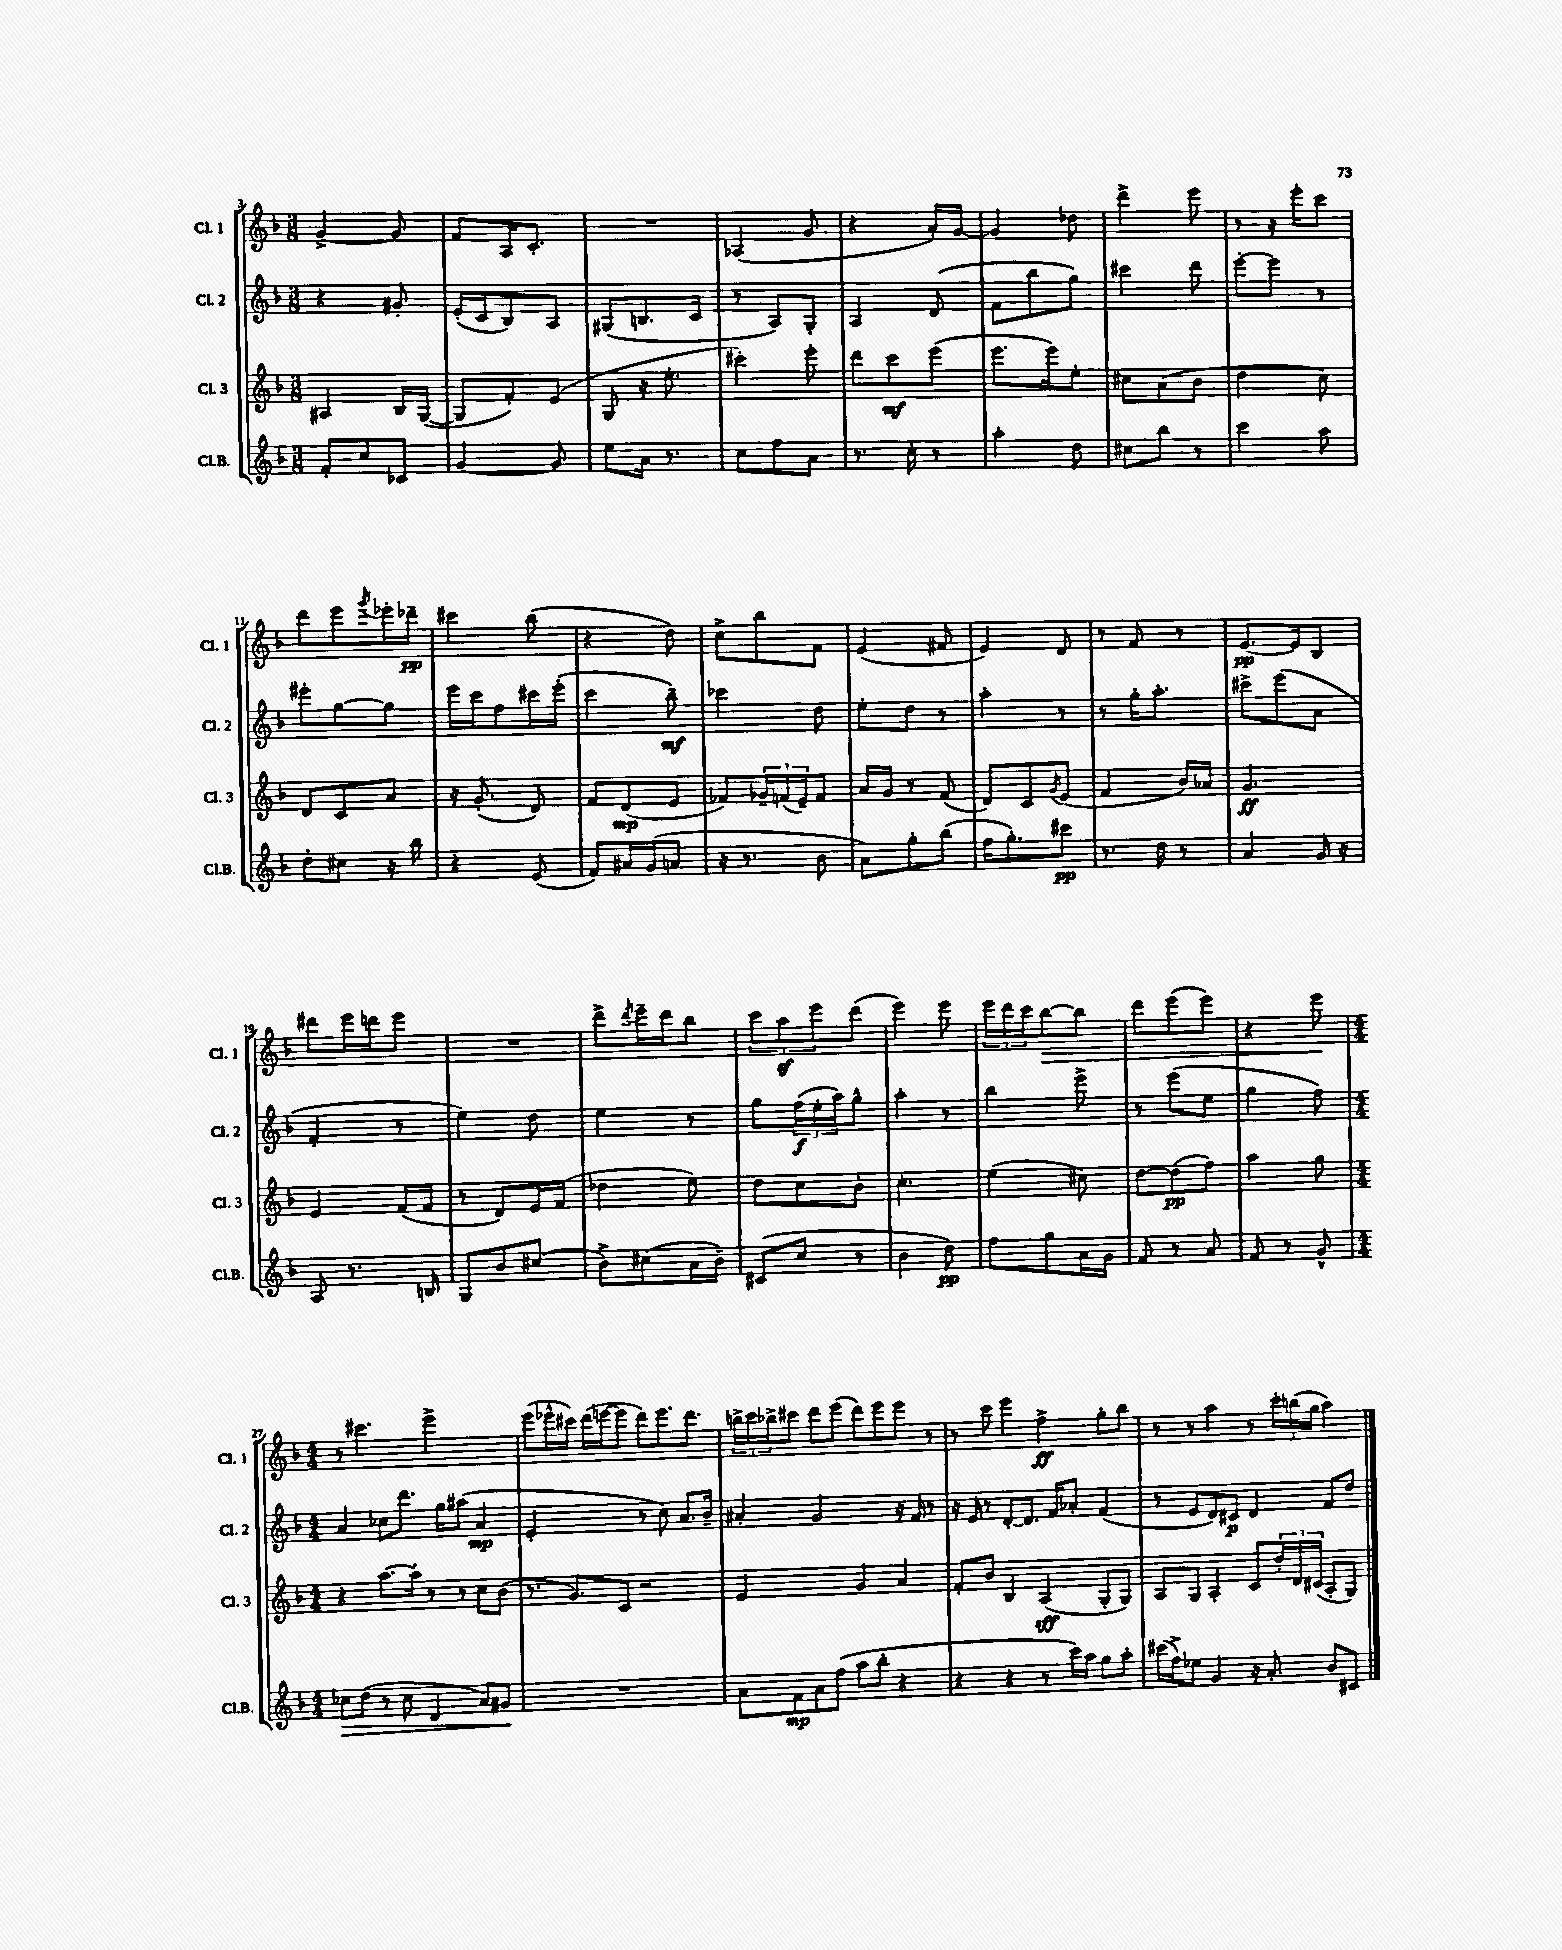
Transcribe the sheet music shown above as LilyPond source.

<<
\new StaffGroup <<
\new Staff = "s0" \with { instrumentName = "Cl. 1" shortInstrumentName = "Cl. 1" } {
    \clef treble \key f \major \numericTimeSignature \time 3/8
    g'4~-> g'8 |
    f'8 a16 c'8.-. |
    R4. |
    aes4( g'8 |
    r4 a'16-.) g'16~ |
    g'4 des''8 |
    d'''4-> e'''8 |
    r8 r16 e'''16-. c'''8 |
    d'''8 e'''8 \acciaccatura { g'''8 } ees'''16-. des'''16--\pp |
    cis'''4 bes''8( |
    r4 d''8) |
    c''8-> bes''8 f'8 |
    e'4( fis'8 |
    e'4) d'8 |
    r8 f'8 r8 |
    e'8.~\pp e'16 bes8 |
    dis'''8 e'''16 d'''16 e'''8 |
    R4. |
    d'''8-> \acciaccatura { d'''8 } e'''16-- d'''16 bes''8 |
    \tuplet 3/2 { c'''8 a''8\sf e'''8 } d'''8( |
    e'''4) e'''8 |
    \tuplet 3/2 { e'''16 d'''16 c'''16 } bes''8~\> bes''8 |
    d'''8 e'''8( e'''8) |
    r4 e'''8\! |
    \numericTimeSignature \time 4/4 r8 cis'''4. e'''2-> |
    e'''8( ees'''16-^ cis'''16) d'''16( e'''16~ e'''8 d'''8) e'''8. d'''8. |
    \tuplet 3/2 { b''16-> c'''16 bes''16-> } cis'''8 d'''8 e'''8( d'''8) e'''8 e'''8 r8 |
    r8 c'''8 e'''4 f''4->\ff g''8-. bes''8 |
    r8 r8 a''4 r8 \tuplet 3/2 { c'''16-. b''16( g''16 } a''4) \bar "|." |
}
\new Staff = "s1" \with { instrumentName = "Cl. 2" shortInstrumentName = "Cl. 2" } {
    \clef treble \key f \major \numericTimeSignature \time 3/8
    r4 gis'8-. |
    e'16-.( c'16 bes8) a8 |
    gis8( b8. c'16 |
    r8 a8) g8-. |
    a4 d'8( |
    f'8 bes''8 g''8) |
    cis'''4 d'''8 |
    e'''8~-. e'''8 r8 |
    eis'''8-. g''8~ g''8 |
    e'''16 c'''16 f''8 cis'''16 e'''16-.( |
    c'''4 bes''8--\mf) |
    ces'''4 d''8 |
    e''8-. d''8 r8 |
    a''4-. r8 |
    r8 g''16-. a''8.-. |
    cis'''8-> e'''8( a'8 |
    f'4-. r8 |
    e''4) d''8 |
    e''4 r8 |
    g''8 \tuplet 3/2 { f''16\f( e''16-. a''16) } g''8-^ |
    a''4-. r8 |
    bes''4 e'''8-> |
    r8 e'''8( e''8 |
    g''4 f''8) |
    \numericTimeSignature \time 4/4 a'4 ces''8 d'''8. g''16 ais''8( a'4\mp |
    e'2-. r8 c''8) a'8. bes'16-- |
    ais'4-. g'2 r16 f'16 r8 |
    r16 e'16 r8 d'8~-. d'8. f'16 aes'8-. f'4( |
    r8 e'8 d'8) cis'8\p d'4 f'8 d''8 \bar "|." |
}
\new Staff = "s2" \with { instrumentName = "Cl. 3" shortInstrumentName = "Cl. 3" } {
    \clef treble \key f \major \numericTimeSignature \time 3/8
    ais4 bes16 g16~( |
    g8 f'8-.) e'8( |
    g8 r16 e''8.-. |
    cis'''4-.) e'''8-. |
    d'''8 c'''8\mf e'''8( |
    e'''8. e'''16) e''8-. |
    cis''8 a'8( bes'8 |
    d''4 c''8) |
    d'8 c'8 a'8 |
    r16 g'8.-.( d'8) |
    f'8 d'8\mp( e'8 |
    fes'8) \tuplet 3/2 { ges'16-- f'16( e'16--) } f'8 |
    a'16 g'16 r8 f'8( |
    d'8) c'8 \acciaccatura { g'8 } e'8( |
    f'4 bes'16) aes'16 |
    g'4.\ff |
    e'4 f'16( f'16 |
    r8 d'8) e'16 f'16( |
    des''4 e''8) |
    d''8 c''8 bes'8-. |
    c''4.-. |
    e''4( cis''8) |
    d''8~ d''8\pp( f''8) |
    a''4 g''8 |
    \numericTimeSignature \time 4/4 r4 a''8.~ a''16-. r8 r8 c''8 bes'8( |
    r8. g'8.) c'8 r2 |
    e'2 g'4 a'4 |
    f'8-. bes'8 bes4 a4\sff( g8-. g8) |
    a8 g8 a4-. c'8 \tuplet 3/2 { d''16-. d'16 cis'16( } a8-. g8) \bar "|." |
}
\new Staff = "s3" \with { instrumentName = "Cl.B." shortInstrumentName = "Cl.B." } {
    \clef treble \key f \major \numericTimeSignature \time 3/8
    f'8-. c''8 ces'8 |
    g'4~ g'8 |
    e''8 a'16 r8. |
    c''8 f''8 a'8 |
    r8. c''16-. r8 |
    a''4-. d''8 |
    cis''8 bes''8 r8 |
    c'''4 a''8 |
    d''8-. cis''8 r16 bes''16 |
    r4 e'8( |
    f'8) ais'16 g'16( a'8 |
    r16 r8. bes'8 |
    a'8) g''8-. bes''8( |
    f''16 g''8.-.) cis'''8\pp |
    r8. d''16 r8 |
    a'4 g'16 r16 |
    a8 r8. b16 |
    g8 bes'8 cis''8( |
    bes'8->) cis''8( a'16 bes'16--) |
    cis'8( c''8 r8 |
    bes'4 d''8\pp) |
    f''8 g''8 a'16 g'16 |
    f'8 r8 a'8 |
    f'8 r8 g'8-^ |
    \numericTimeSignature \time 4/4 ces''8\> d''8( r8 ces''8 d'4 a'8) gis'8\! |
    R1 |
    a'8 f'8\mp a'8 f''8( a''8 bes''8-. r4 |
    r4 r4 r8 c'''16) a''16 g''8 a''8-. |
    cis'''16( f''16->) ees''8 g'4 r16 a'8.-. bes'8 cis'8 \bar "|." |
}
>>
>>
\layout { \context { \Score currentBarNumber = #3 } }
